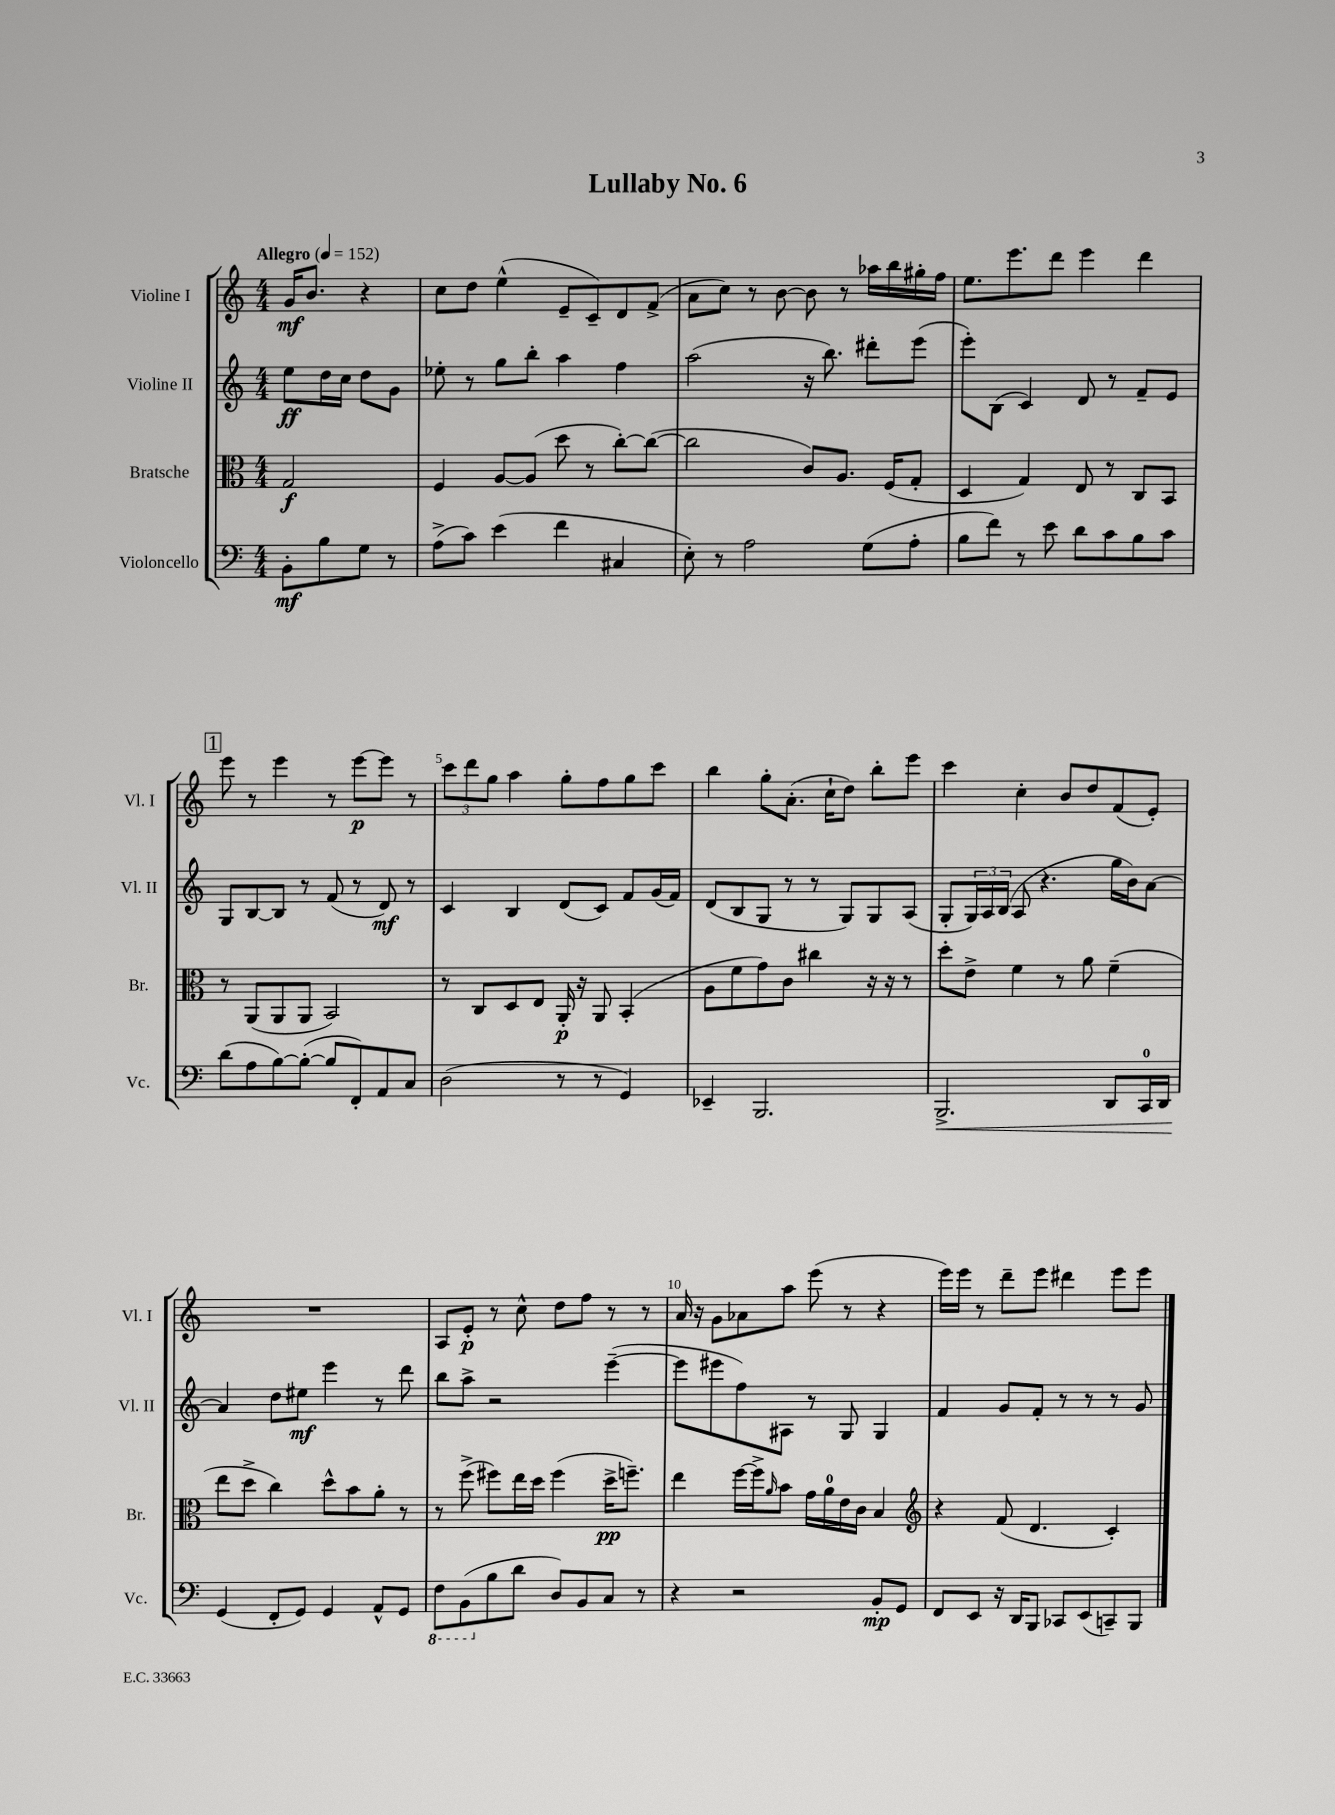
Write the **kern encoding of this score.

**kern	**kern	**kern	**kern
*staff4	*staff3	*staff2	*staff1
*clefF4	*clefC3	*clefG2	*clefG2
*k[]	*k[]	*k[]	*k[]
*M4/4	*M4/4	*M4/4	*M4/4
*MM152	*MM152	*MM152	*MM152
8BB'	2G	8ee	16g
.	.	.	8.b
8B	.	16dd	.
.	.	16cc	.
8G	.	8dd	4r
8r	.	8g	.
=	=	=	=
(8A^	4F	8ee-'	8cc
8c)	.	8r	8dd
(4e	[8A	8gg	(4ee^^
.	(8A]	8bb'	.
4f	8dd	4aa	8e~
.	8r	.	8c~)
4C#	[8cc')	4ff	8d
.	(8cc_	.	(8f^
=	=	=	=
8E')	2cc]	(2aa	8a
8r	.	.	8cc)
2A	.	.	8r
.	.	.	[8b
.	8c)	16r	8b]
.	.	8.bb)	.
.	8.A	.	8r
(8G	.	8ddd#'	16aa-
.	(16F	.	16bb
8A'	8G'	(8eee	16gg#'
.	.	.	16ff
=	=	=	=
8B	4D	8eee')	8.ee
8f)	.	(8B	.
.	.	.	8.eee
8r	4G)	4c)	.
8e	.	.	8ddd
8d	8E	8d	4eee
8c	8r	8r	.
8B	8C	8f~	4ddd
8c	8BB	8e	.
=	=	=	=
(8d	8r	8G	8eee
8A	(8AA	[8B	8r
[8B)	8AA	8B]	4eee
(8B'_	8AA	8r	.
8B]	2BB)	(8f	8r
8FF')	.	8r	[8eee
8AA	.	8d)	8eee]
8C	.	8r	8r
=	=	=	=
(2D	8r	4c	12ccc
.	.	.	12ddd
.	8C	.	.
.	.	.	12gg
.	8D	4B	4aa
.	8E	.	.
8r	16AA'	(8d	8gg'
.	16r	.	.
8r	8AA	8c)	8ff
4GG)	(4BB'	8f	8gg
.	.	(16g	8ccc
.	.	16f)	.
=	=	=	=
4EE-~	8A	(8d	4bb
.	8f	8B	.
2.BBB	8g)	8G	8gg'
.	8c	8r	(8.a'
.	4cc#	8r	.
.	.	.	16cc`
.	.	8G)	8dd)
.	16r	8G	8bb'
.	16r	.	.
.	8r	(8A	8eee
=	=	=	=
2.BBB^	8dd'	8G'	4ccc
.	8e^	24G)	.
.	.	24A	.
.	.	(24B	.
.	4f	8A	4cc'
.	.	4.r	.
.	8r	.	8b
.	8a	.	8dd
8DD	(4f~	16gg	(8f
.	.	16b)	.
16CC	.	[8a	8e')
16DD	.	.	.
=	=	=	=
(4GG	8ee	4a]	1r
.	8dd^	.	.
8FF'	4cc)	8dd	.
8GG)	.	8ee#	.
4GG	8dd^^	4eee	.
.	8b	.	.
8AA^^	8a'	8r	.
8GG	8r	8ddd	.
=	=	=	=
8FF	8r	8bb	8A
(8BBB	(8ff^	8aa^	8e'
8B	8ff#)	2r	8r
8d	16ee	.	8cc^^
.	16dd	.	.
8D)	(4ff#	.	8dd
8BB	.	.	8ff
8C	16dd^	([4eee~	8r
.	8.ff~)	.	.
8r	.	.	8r
=	=	=	=
4r	4ee	8eee]	16a
.	.	.	16r
.	.	8eee#	8g
2r	[16ff	8ff)	8a-
.	16ff^]	.	.
.	16qqa	.	.
.	8b	8A#	8aa
.	16g	8r	(8eee
.	16a	.	.
.	16e	8G	8r
.	16c	.	.
8BB'	4B	4G	4r
8GG	.	.	.
=	=	=	=
*	*clefG2	*	*
8FF	4r	4f	16eee)
.	.	.	16eee
8EE	.	.	8r
16r	(8f	8g	8ddd~
16DD	.	.	.
8BBB	4.d	8f'	8eee
8CC-	.	8r	4ddd#
(8EE	.	8r	.
8CC~)	4c')	8r	8eee
8BBB	.	8g	8eee
==	==	==	==
*-	*-	*-	*-
